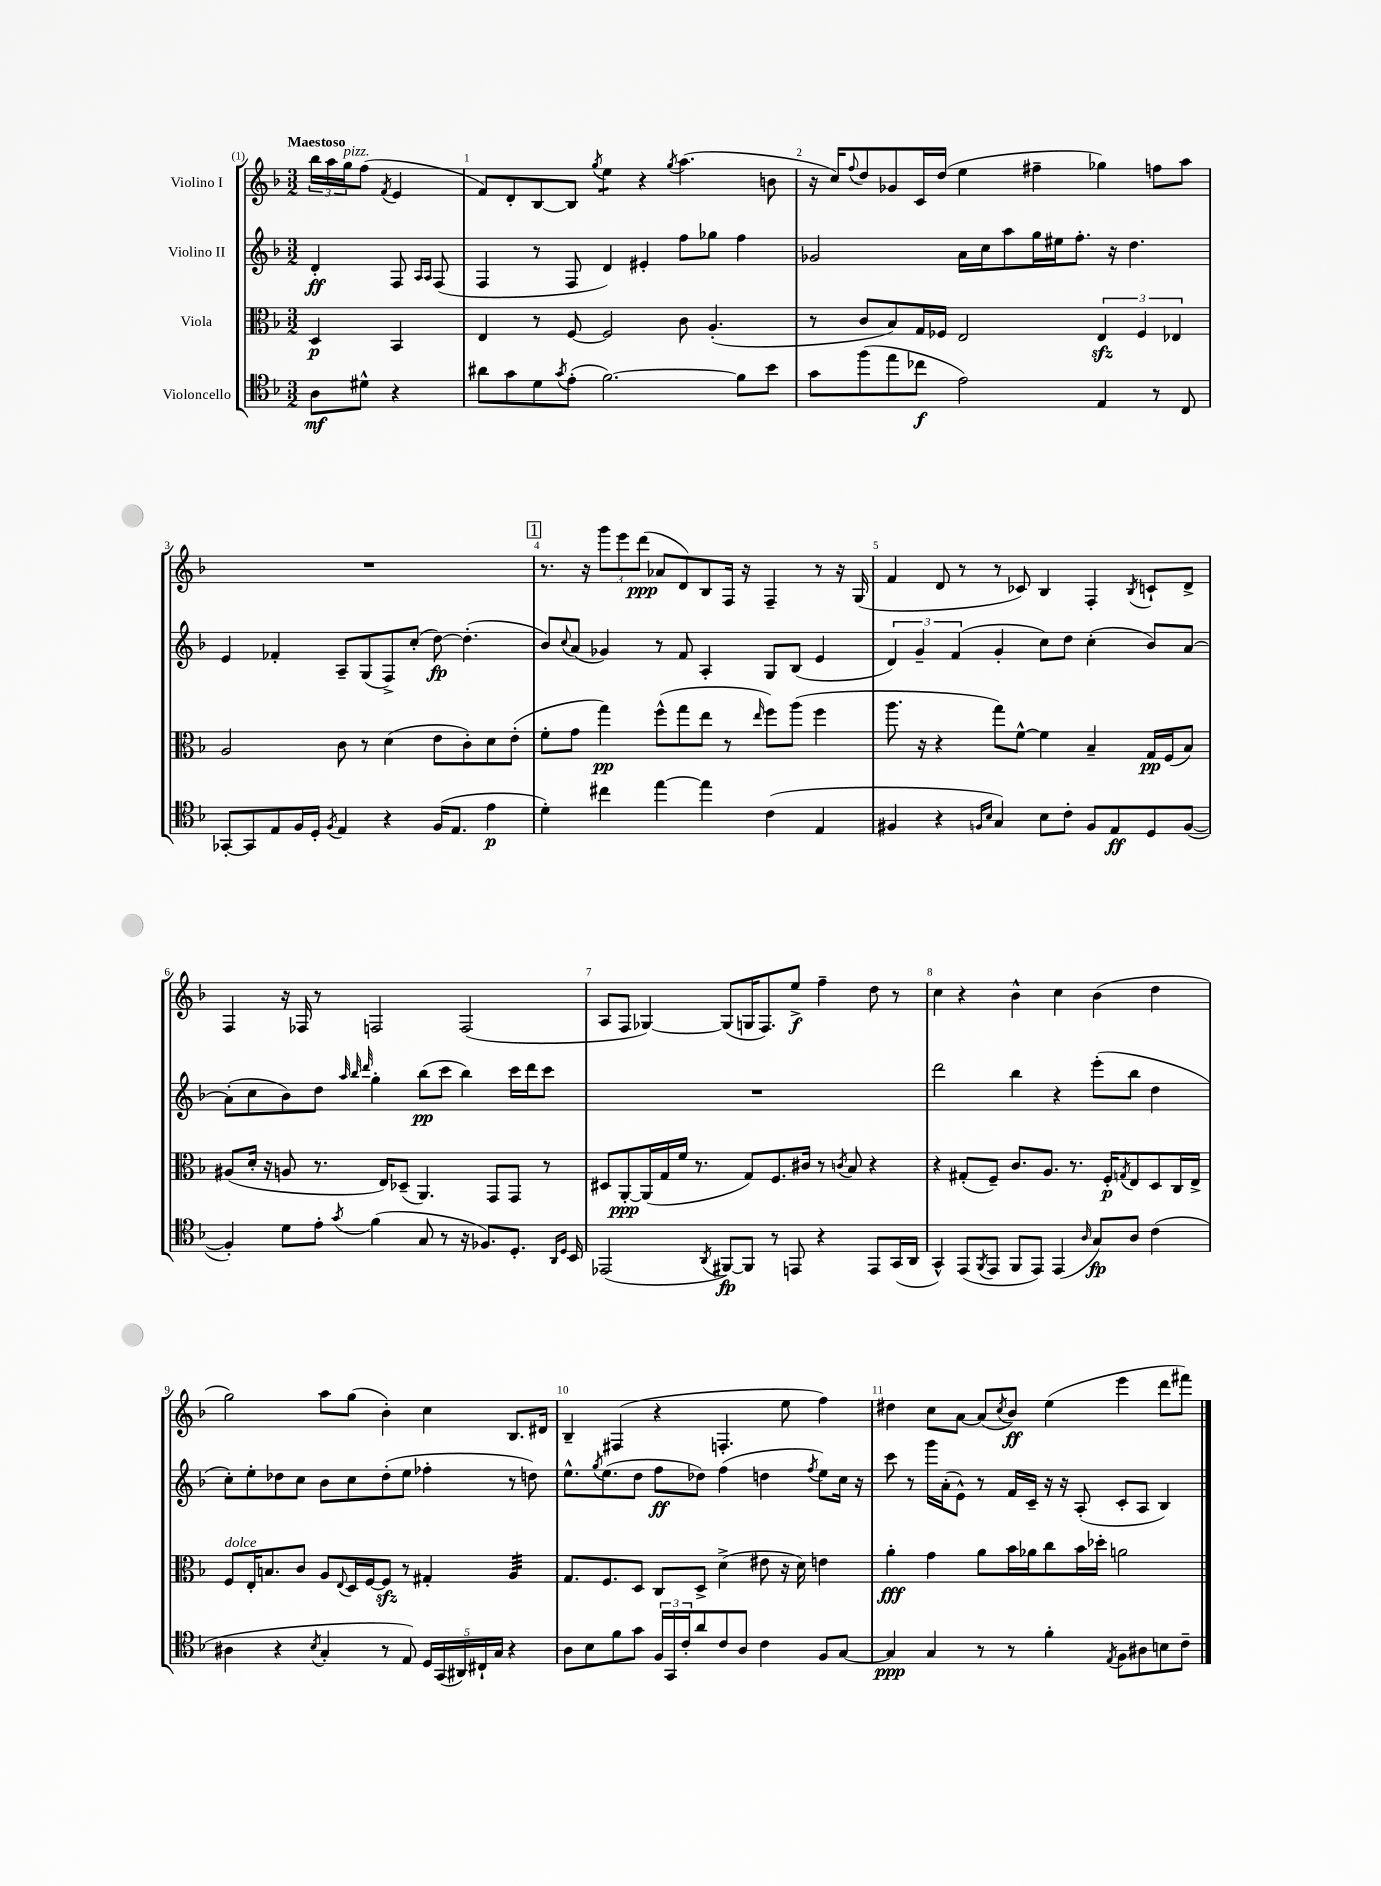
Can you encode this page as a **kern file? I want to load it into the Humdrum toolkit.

**kern	**kern	**kern	**kern
*staff4	*staff3	*staff2	*staff1
*clefC4	*clefC3	*clefG2	*clefG2
*k[b-]	*k[b-]	*k[b-]	*k[b-]
*M3/2	*M3/2	*M3/2	*M3/2
8A	4D	4d'	24bb-
.	.	.	24aa
.	.	.	24gg
8d#^^	.	.	(8ff
.	.	.	8qf
4r	4BB-	8F	4e
.	.	16qqA	.
.	.	16qqA	.
.	.	(8F	.
=	=	=	=
8a#	4E	4F	8f)
8g	.	.	8d'
8d	8r	8r	[8B-
8qg	.	.	.
(8e'	[8F	8F	8B-]
.	.	.	8qgg
[2.f)	2F]	4d)	4ee
.	.	4e#'	4r
.	.	.	8qgg
.	8c	8ff	(4.aa
.	(4.A'	8gg-	.
8f]	.	4ff	.
8b-	.	.	8b
=	=	=	=
8g	8r	2g-	16r
.	.	.	16cc)
.	.	.	8qqff
(8ff	8c	.	8dd
8ee	8B-)	.	8g-
8cc-	16G	.	16c
.	16F-	.	(16dd
2e)	2E	16a	4ee
.	.	16cc	.
.	.	8aa	.
.	.	16gg	4ff#~
.	.	16ee#	.
.	.	8.ff'	.
4E	6E	.	4gg-)
.	.	16r	.
.	.	4.dd	.
.	6F-	.	.
8r	.	.	8ff
.	6E-	.	.
8C	.	.	8aa
=	=	=	=
[8GG-'	2A	4e	1.r
8GG-]	.	.	.
8E	.	4f-'	.
16F	.	.	.
16D'	.	.	.
8qF	.	.	.
4E	8c	8A~	.
.	8r	(8G	.
4r	(4d	8F^)	.
.	.	(8cc'	.
(16F	8e	[8dd)	.
8.E	.	.	.
.	8c')	(4.dd']	.
4e	8d	.	.
.	(8e'	.	.
=	=	=	=
4d')	8f'	8b-)	8.r
.	.	8qqcc	.
.	8g	(8a	.
.	.	.	16r
4cc#	4gg)	4g-)	12ggg
.	.	.	12eee
.	.	.	(12ddd
[4ee	(8ff^^	8r	8a-
.	8gg	8f	8d)
4ee]	8ee	4A'	8B-
.	8r	.	16F
.	.	.	16r
.	16qqee	.	.
(4c	8ff)	8G	4F~
.	(8aa	(8B-	.
4E	4ff	4e	8r
.	.	.	16r
.	.	.	(16G
=	=	=	=
4F#	8.aa	6d)	4f
.	.	6g~	.
.	16r	.	.
4r	4r	.	8d
.	.	(6f	.
.	.	.	8r
16qqF	.	.	.
16qqB-	.	.	.
4G)	8gg)	4g'	8r
.	[8f^^	.	8c-)
8B-	4f]	8cc)	4B-
8c'	.	8dd	.
8F	4B-~	(4cc'	4F'
8E	.	.	.
.	.	.	8qB-
8D	16G	8b-)	8c`
.	(16F	.	.
([8F	8B-)	[8a	8d^
=	=	=	=
4F'])	(8A#	(8a']	4F
.	16d'	8cc	.
.	16r	.	.
8d	8A	8b-)	16r
.	.	.	16F-
8e'	8.r	8dd	8r
.	.	32qqaa	.
.	.	32qqbb-	.
8qg	.	32qqddd	.
(4f	.	4gg'	2F
.	16E)	.	.
.	(8D-~	.	.
8G	4.AA)	(8bb-	.
8r	.	8ccc	.
16r	.	4bb-)	(2F
8.F-)	.	.	.
.	8GG	.	.
8.D'	8GG	16ccc	.
.	.	16ddd	.
.	8r	8ccc	.
16qqAA	.	.	.
16qqD	.	.	.
16BB-	.	.	.
=	=	=	=
(2EE-	8D#	1.r	8A
.	[8AA'	.	8F
.	(16AA]	.	[4G-)
.	16G	.	.
.	16f	.	.
.	8.r	.	.
8qAA	.	.	.
[8FF#)	.	.	(8G-]
8FF#]	8G)	.	16G
.	.	.	8.F)
8r	8.F	.	.
8EE	.	.	8ee^
.	16c#	.	.
4r	8r	.	4ff~
.	8qc	.	.
.	8B-	.	.
8EE	4r	.	8dd
(16GG	.	.	8r
16AA	.	.	.
=	=	=	=
4GG^^)	4r	2ddd	4cc
(8EE	(8G#'	.	4r
8qFF	.	.	.
8EE	8F~)	.	.
8FF	8.c	4bb-	4b-^^
8EE)	.	.	.
.	8.A	.	.
(4EE	.	4r	4cc
.	8.r	.	.
16qqA	.	.	.
8G)	.	(8eee'	(4b-
.	16F'	.	.
.	8qG	.	.
8A	8E	8bb-	.
(4c	8D	4dd	4dd
.	16C	.	.
.	16E^	.	.
=	=	=	=
4A#	8F	8cc')	2gg)
.	16E'	8ee'	.
.	8.B	.	.
4r	.	8dd-	.
.	8c	8cc	.
8qB-	.	.	.
4G'	8A	8b-	8aa
.	8qqE	.	.
.	16D	8cc	(8gg
.	[16F	.	.
8r	8F]	(8dd-'	4b-')
8E)	8r	8ee	.
20D	4G#'	4ff-'	4cc
(20GG	.	.	.
20AA#)	.	.	.
20C#`	.	.	.
20G	.	.	.
4r	4A	8r	8.B-
.	.	8dd)	.
.	.	.	16d#
=	=	=	=
8A	8.G	8.ee^^	4B-~
8B-	.	.	.
.	.	8qgg	.
.	8.F	(8.ee	.
8f	.	.	(4F#
8g	8D	8dd	.
24F	8C	8ff	4r
24GG	.	.	.
24c'	.	.	.
8a	8D^	8dd-)	.
8c	(4d^	(4ff	4.F'
8A	.	.	.
4c	8e#	4dd	.
.	16r	.	8ee
.	16d)	.	.
.	.	8qff	.
8F	4e	8ee)	4ff)
[8G	.	16cc	.
.	.	16r	.
=	=	=	=
4G]	4a'	8ccc	4dd#
.	.	8r	.
4G	4g	16ggg	8cc
.	.	(16a'	.
.	.	8e^^)	[8a
8r	8a	8r	(8a]
.	.	.	8qcc
8r	16b-	16f	8b-)
.	16a-	16c~	.
4f'	8cc	16r	(4ee
.	.	16r	.
.	16b-	(8A'	.
.	16dd-'	.	.
8qE	.	.	.
8F	2a	8c'	4eee
8A#	.	8A	.
8B	.	4B-)	8ddd
8c~	.	.	8fff#)
==	==	==	==
*-	*-	*-	*-
